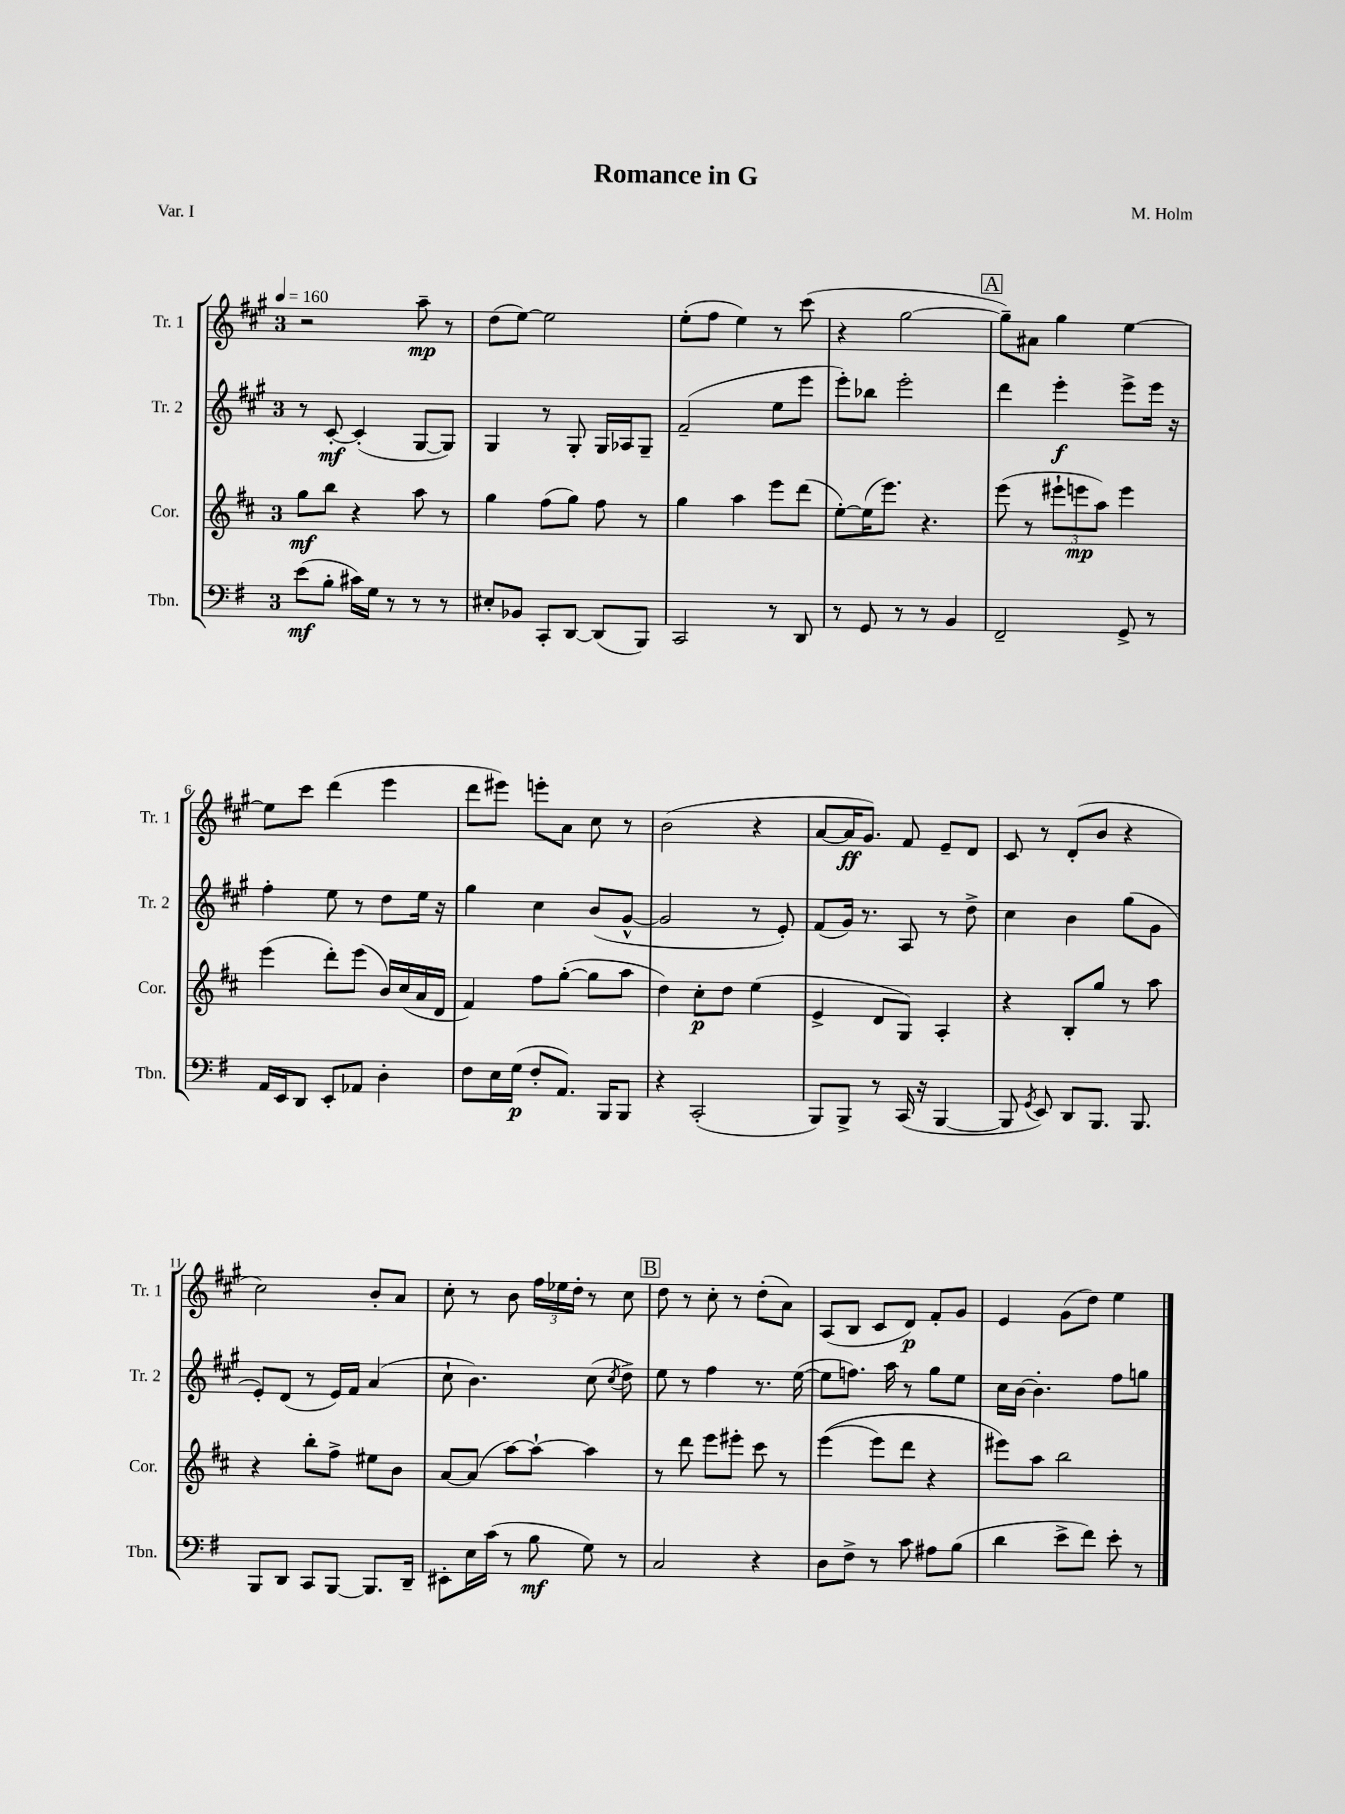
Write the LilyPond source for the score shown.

\header { title = "Romance in G" composer = "M. Holm" piece = "Var. I" }
<<
\new StaffGroup <<
\new Staff = "s0" \with { instrumentName = "Tr. 1" shortInstrumentName = "Tr. 1" } {
    \clef treble \key a \major \once \override Staff.TimeSignature.style = #'single-digit \time 3/4 \tempo 4 = 160
    \autoBeamOff r2 a''8--\mp r8 |
    d''8[( e''8]~) e''2 |
    e''8[-.( fis''8] e''4) r8 cis'''8( |
    r4 gis''2~ |
    \mark \markup { \box "A" } gis''8[--) ais'8] gis''4 e''4~ |
    e''8[ cis'''8] d'''4( e'''4 |
    d'''8[ eis'''8]) e'''8[-. a'8] cis''8 r8 |
    b'2( r4 |
    a'8[~ a'16\ff gis'8.]) fis'8 e'8[-- d'8] |
    cis'8 r8 d'8[-.( b'8] r4 |
    cis''2) b'8[-. a'8] |
    cis''8-. r8 b'8 \tuplet 3/2 { fis''16[ ees''16 d''16]-. } r8 cis''8 |
    \mark \markup { \box "B" } d''8 r8 cis''8-. r8 d''8[-.( a'8]) |
    a8[( b8] cis'8[ d'8]\p) fis'8[-. gis'8] |
    e'4 gis'8[( d''8]) e''4 \bar "|." |
}
\new Staff = "s1" \with { instrumentName = "Tr. 2" shortInstrumentName = "Tr. 2" } {
    \clef treble \key a \major \once \override Staff.TimeSignature.style = #'single-digit \time 3/4
    \autoBeamOff r8 cis'8~-.\mf cis'4-.( gis8[~ gis8]) |
    gis4 r8 gis8-. gis16[ aes16 gis8]-- |
    fis'2--( e''8[ e'''8] |
    e'''8[-.) bes''8] e'''2-. |
    \mark \markup { \box "A" } d'''4 e'''4-.\f e'''8[-> e'''16] r16 |
    fis''4-. e''8 r8 d''8[ e''16] r16 |
    gis''4 cis''4 b'8[( gis'8]~-^ |
    gis'2 r8 e'8-.) |
    fis'8[( gis'16]) r8. a8 r8 d''8-> |
    cis''4 b'4 gis''8[( gis'8] |
    e'8[-.) d'8]( r8 e'16[) fis'16] a'4( |
    cis''8-! b'4.) cis''8( \acciaccatura { cis''8 } d''8->) |
    \mark \markup { \box "B" } e''8 r8 fis''4 r8. e''16~( |
    e''8[ f''8.]) a''16 r8 gis''8[ e''8] |
    cis''16[ b'16]~ b'4.-. fis''8[ g''8] \bar "|." |
}
\new Staff = "s2" \with { instrumentName = "Cor." shortInstrumentName = "Cor." } {
    \clef treble \key d \major \once \override Staff.TimeSignature.style = #'single-digit \time 3/4
    \autoBeamOff g''8[\mf b''8] r4 a''8 r8 |
    g''4 fis''8[( g''8]) fis''8 r8 |
    g''4 a''4 e'''8[ d'''8]( |
    e''8[~-.) e''16( e'''8.]) r4. |
    \mark \markup { \box "A" } e'''8( r8 \tuplet 3/2 { eis'''8[-! e'''8\mp a''8]) } e'''4 |
    e'''4( d'''8[-.) e'''8]( b'16[) cis''16( a'16 d'16] |
    fis'4) fis''8[ g''8]~-.( g''8[ a''8] |
    d''4) cis''8[-.\p d''8] e''4( |
    e'4-> d'8[ g8]) a4-. |
    r4 b8[-. g''8] r8 a''8 |
    r4 b''8[-. fis''8]-> eis''8[ b'8] |
    a'8[~ a'8]( a''8[~) a''8]~-! a''4 |
    \mark \markup { \box "B" } r8 d'''8 e'''8[ eis'''8]-. cis'''8 r8 |
    e'''4(\( e'''8[) d'''8] r4 |
    eis'''8[\) a''8] b''2 \bar "|." |
}
\new Staff = "s3" \with { instrumentName = "Tbn." shortInstrumentName = "Tbn." } {
    \clef bass \key g \major \once \override Staff.TimeSignature.style = #'single-digit \time 3/4
    \autoBeamOff e'8[\mf( b8]-. cis'16[) g16] r8 r8 r8 |
    eis8[-. bes,8] c,8[-. d,8]~ d,8[( b,,8]) |
    c,2 r8 d,8 |
    r8 g,8 r8 r8 b,4 |
    \mark \markup { \box "A" } fis,2-- g,8-> r8 |
    a,16[ e,16 d,8] e,8[-. aes,8] d4-. |
    fis8[ e16 g16]\p( fis8[-. a,8.]) b,,16[ b,,8] |
    r4 c,2-.( |
    b,,8[) b,,8]-> r8 c,16( r16 b,,4~ |
    b,,8 \acciaccatura { g,8 } e,8) d,8[ b,,8.] b,,8. |
    b,,8[ d,8] c,8[ b,,8]~ b,,8.[ d,16]-- |
    eis,8[-. e16 c'16]( r8 b8\mf g8) r8 |
    \mark \markup { \box "B" } c2 r4 |
    d8[ fis8]-> r8 c'8 ais8[ b8]( |
    d'4 e'8[-> fis'8]) e'8-. r8 \bar "|." |
}
>>
>>
